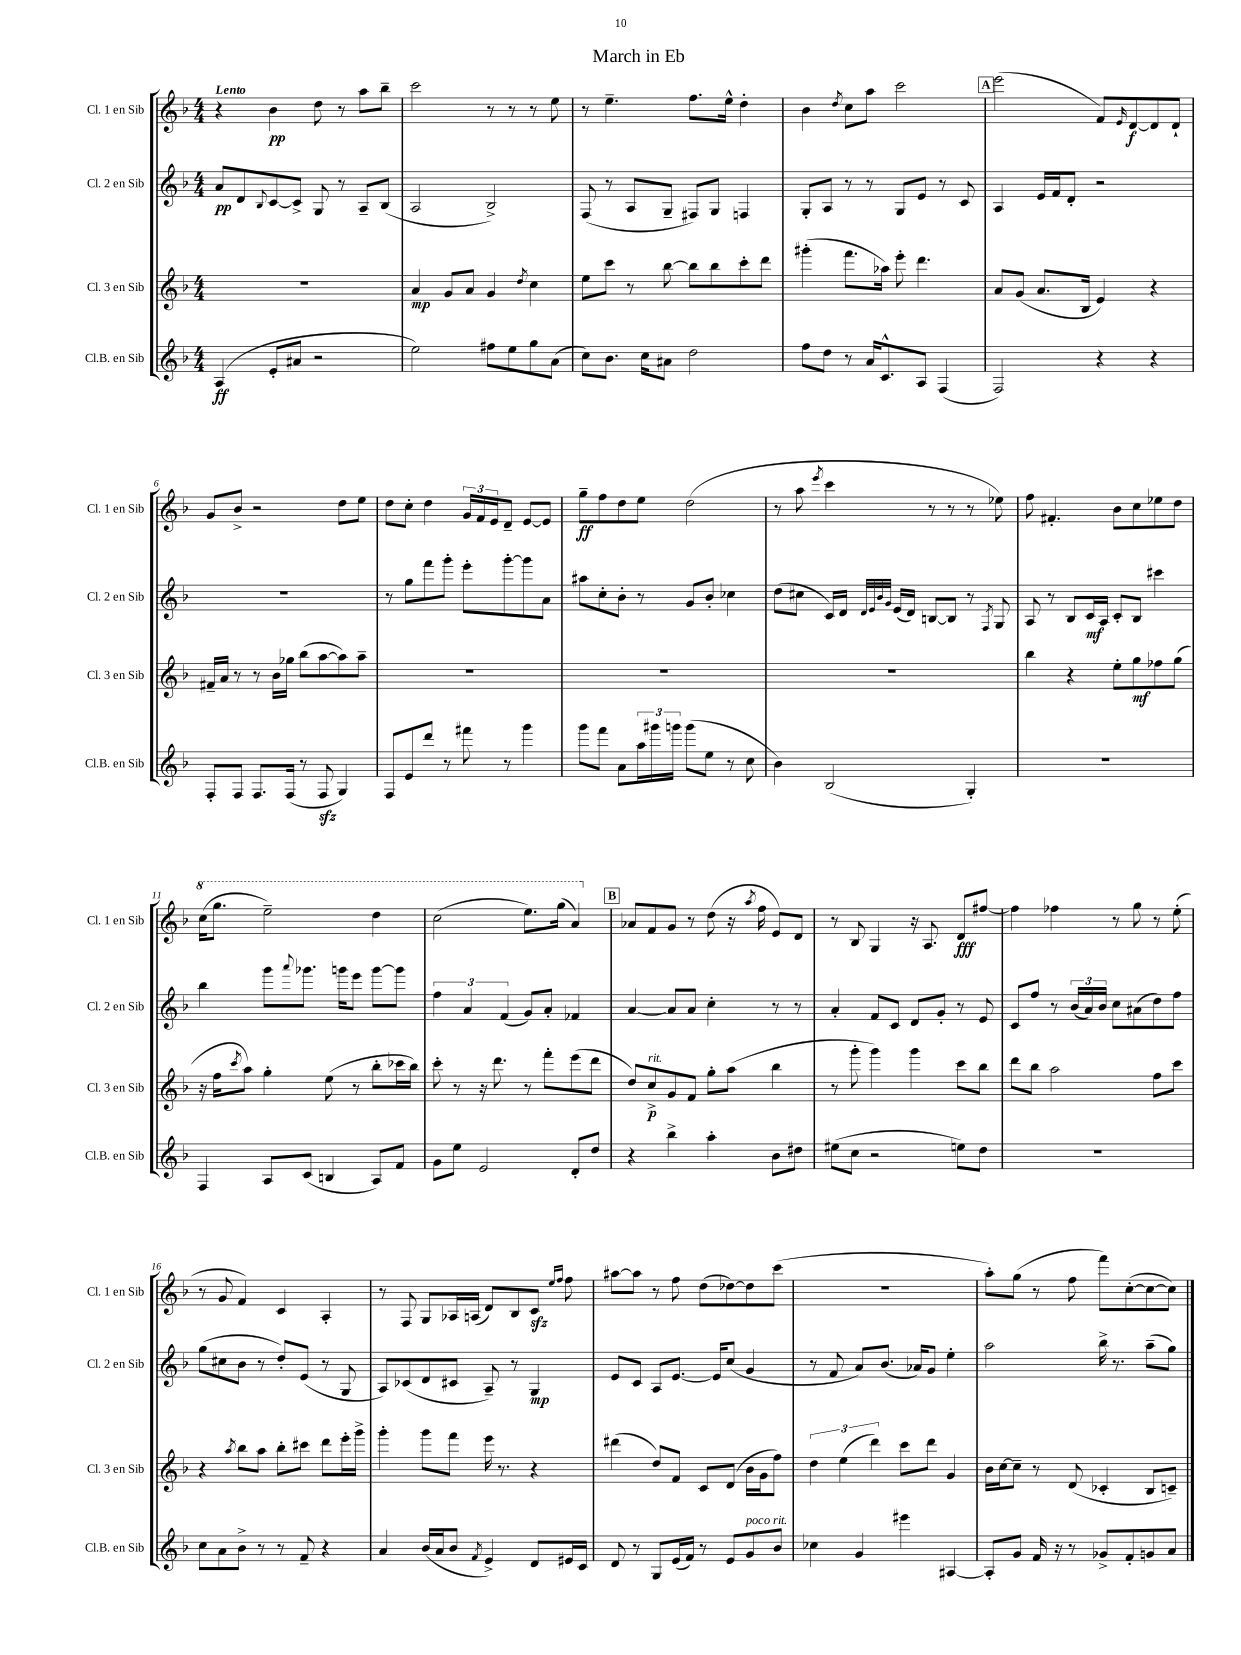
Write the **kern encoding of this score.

**kern	**kern	**kern	**kern
*staff4	*staff3	*staff2	*staff1
*clefG2	*clefG2	*clefG2	*clefG2
*k[b-]	*k[b-]	*k[b-]	*k[b-]
*M4/4	*M4/4	*M4/4	*M4/4
(4A/	1r	8a/L	4r
.	.	8d/	.
.	.	8qqB-/	.
8e'/L	.	[8c/	4b-\
8a#/J	.	8c^/]J	.
2r	.	8G/	8dd\
.	.	8r	8r
.	.	8A~/L	8aa\L
.	.	(8B-/J	8bb-~\J
=	=	=	=
2ee\)	4a/	2A/	2ccc\
.	8g/L	.	.
.	8a/J	.	.
8ff#\L	4g/	2B-^/)	8r
8ee\	.	.	8r
.	8qdd/	.	.
8gg\	4cc\	.	8r
(8a\J	.	.	8ee\
=	=	=	=
8cc\L)	8ee\L	(8F/	8r
8.b-\J	8ccc\J	8r	4.ee~\
.	8r	8A/L	.
16cc\LK	.	.	.
8a#\J	[8bb-\	8G~/J	.
2dd\	8bb-\]L	8F#/L)	8.ff\L
.	8bb-\	8G/J	.
.	.	.	16ee^^\Jk
.	8ccc'\	4F/	4dd'\
.	8ddd\J	.	.
=	=	=	=
8ff\L	(4ggg#'\	8G'/L	4b-\
8dd\J	.	8A/J	.
.	.	.	8qdd/
8r	8.fff\L	8r	8cc\L
16a/LK	.	8r	8aa\J
8.c^^/	16aa-\Jk)	.	.
.	8eee'\	8G/L	2ccc\
8A/J	4.ddd\	8e/J	.
(4F/	.	8r	.
.	.	8c/	.
=	=	=	=
2F/)	8a/L	4A/	(2eee\
.	(8g/J	.	.
.	8.a/L	16e/LL	.
.	.	16f/J	.
.	.	8d'/J	.
.	16B-/Jk	.	.
4r	4e/)	2r	8f/L)
.	.	.	16qqe/
.	.	.	[8d/
4r	4r	.	8d/]
.	.	.	8d`/J
=	=	=	=
8F'/L	16f#~/LL	1r	8g/L
.	16a/JJ	.	.
8F/J	8r	.	8b-^/J
8.F/L	8r	.	2r
.	16b-\LL	.	.
(16F/Jk	16gg-\JJ	.	.
8r	(8bb-\L	.	.
8F/	[8aa\	.	.
4G/)	8aa\])	.	8dd\L
.	8aa~\J	.	8ee\J
=	=	=	=
8F/L	1r	8r	8dd\L
8e/	.	8gg\L	8cc'\J
8ddd/J	.	8fff\	4dd\
8r	.	8ggg'\J	.
8fff#\	.	8eee'\L	24g/LL
.	.	.	24f/
.	.	.	24e/J
8r	.	[8ggg'\	8d~/J
4ggg\	.	8ggg\]	[8e/L
.	.	8a\J	8e/]J
=	=	=	=
8ggg\L	1r	8aa#\L	8gg~\L
8fff\J	.	8cc'\	8ff\
8a\L	.	8b-'\J	8dd\
24aa\L	.	8r	8ee\J
24ggg#\	.	.	.
24ggg\JJ	.	.	.
(8ggg\L	.	8g/L	(2dd\
8ee\J	.	8b-'/J	.
8r	.	4cc-\	.
8cc\	.	.	.
=	=	=	=
4b-\)	1r	(8dd\L	8r
.	.	8cc#\J	8aa\
.	.	.	8qeee/
(2B-/	.	16c/LL)	4ccc\
.	.	16d/JJ	.
.	.	32qqd/LLL	.
.	.	32qqe/	.
.	.	32qqb-/	.
.	.	32qqg/JJJ	.
.	.	(16e/LL	.
.	.	16d/JJ)	.
.	.	[8B/L	8r
.	.	8B/]J	8r
4G'/)	.	8r	8r
.	.	8qF/	.
.	.	8G/	8ee-\)
=	=	=	=
1r	4bb-\	8A/	8ff\
.	.	8r	4.f#'/
.	4r	8B-/L	.
.	.	16c/L	.
.	.	16A/JJ	.
.	8ee'\L	8c'/L	8b-\L
.	8gg\	8B-/J	8cc\
.	8ff-\	4ccc#\	8ee-\
.	(8gg\J	.	8dd\J
=	=	=	=
4F/	16r	4bb-\	(16ccc\LK
.	16ff\LK	.	8.ggg\J
.	8qccc/	.	.
.	8aa\J)	.	.
8A/L	4gg'\	8ggg\L	2eee~\)
.	.	8qqaaa/	.
(8c/J	.	8.ggg-\J	.
4B/	(8ee\	.	.
.	.	16ggg\LK	.
.	8r	8eee\J	.
8A/L)	8bb-'\L	[8ggg\L	4ddd\
8f/J	16ccc-\L	8ggg\]J	.
.	16bb-\JJ)	.	.
=	=	=	=
8g\L	8ccc'\	6ff\	(2ccc\
8ee\J	8r	.	.
.	.	6a/	.
2e/	16r	.	.
.	8.ddd\	.	.
.	.	(6f/	.
.	8r	8g/L)	8.eee\L)
.	8fff'\L	8a'/J	.
.	.	.	(16ggg\Jk
8d'/L	(8eee\	4f-/	4aa/)
8dd/J	8ddd\J	.	.
=	=	=	=
4r	8dd/L)	[4a/	8a-/L
.	8cc^/	.	8f/
4bb-^\	8g/	8a/]L	8g/J
.	8f/J	8a/J	8r
4aa'\	8gg'\L	4cc'\	(8dd\
.	(8aa\J	.	16r
.	.	.	8qaa/
.	.	.	16ff\
8b-\L	4bb-\	8r	8e/L)
8dd#\J	.	8r	8d/J
=	=	=	=
(8ee#\L	8r	4a'/	8r
8cc\J	8ggg'\	.	8B-/
2r	4ggg\)	8f/L	4G/
.	.	8c/J	.
.	4ggg\	8d/L	16r
.	.	.	8.A/
.	.	8g'/J	.
8ee\L)	8ccc\L	8r	8d/L
8dd\J	8bb-\J	8e/	[8ff#/J
=	=	=	=
1r	8ddd\L	8c/L	4ff#\]
.	8bb-\J	8ff/J	.
.	2aa\	8r	4ff-\
.	.	(24b-/LL	.
.	.	24a/)	.
.	.	24b-/JJ	.
.	.	8cc\L	8r
.	.	(8a#\	8gg\
.	8ff\L	8dd\)	8r
.	8ccc\J	8ff\J	(8ee'\
=	=	=	=
8cc\L	4r	(8gg\L	8r
8a\	.	8cc#\	8g/
.	8qaa/	.	.
8b-^\J	8bb-\L	8b-\J	4f/)
8r	8aa\J	8r	.
8r	8bb-'\L	8dd'/L)	4c/
8f~/	8ccc#\J	(8e/J	.
4r	8ddd\L	8r	4A'/
.	16eee'\L	8G/	.
.	16ggg^\JJ	.	.
=	=	=	=
4a/	4ggg'\	8A/L)	8r
.	.	(8c-/	8F/
(16b-/LL	8ggg\L	8d/	8G/L
16a/J	.	.	.
8b-/J	8fff\J	8c#/J	16A-/L
.	.	.	(16A/JJ
8qf/	.	.	.
4e^/)	16eee\	8A~/)	8d/L)
.	8.r	.	.
.	.	8r	8B-/
8d/L	4r	4G/	8c/J
.	.	.	16qqee/LL
.	.	.	16qqff/JJ
16e#/L	.	.	8ff\
16c/JJ	.	.	.
=	=	=	=
8d/	(4ddd#\	8e/L	[8aa#\L
8r	.	8c/J	8aa#\]J
8G/L	8dd/L)	8A/L	8r
(16e/L	8f/J	[8.e/J	8ff\
16f/JJ)	.	.	.
8r	8c/L	.	(8dd\L
.	.	16e/]LK	.
8e/L	(8d/J	(8cc/J	[8dd-\)
8g/	16b-\LL	4g/	8dd-\]
.	16g\J	.	.
8b-/J	8ff\J)	.	(8ccc\J
=	=	=	=
4cc-\	6dd\	8r	1r
.	.	8f/	.
.	(6ee\	.	.
4g/	.	8a/L)	.
.	6ddd\)	.	.
.	.	(8.b-/J	.
4eee#\	8ccc\L	.	.
.	.	16a-/LK)	.
.	8ddd\J	8g/J	.
[4A#/	4g/	4ee'\	.
=	=	=	=
8A#'/]L	16b-\LL	2aa\	8aa'\L)
.	[16cc\J	.	.
8g/J	8cc~\]J	.	(8gg\J
16f/	8r	.	8r
16r	.	.	.
8r	(8d/	.	8ff\
8g-^/L	4c-'/	16bb-^\	8fff\L)
.	.	8.r	.
8f'/	.	.	([8cc'\
8g/	8B-/L	(8aa~\L	8cc\_
8a/J	8c~/J)	8gg\J)	8cc\]J)
==	==	==	==
*-	*-	*-	*-
